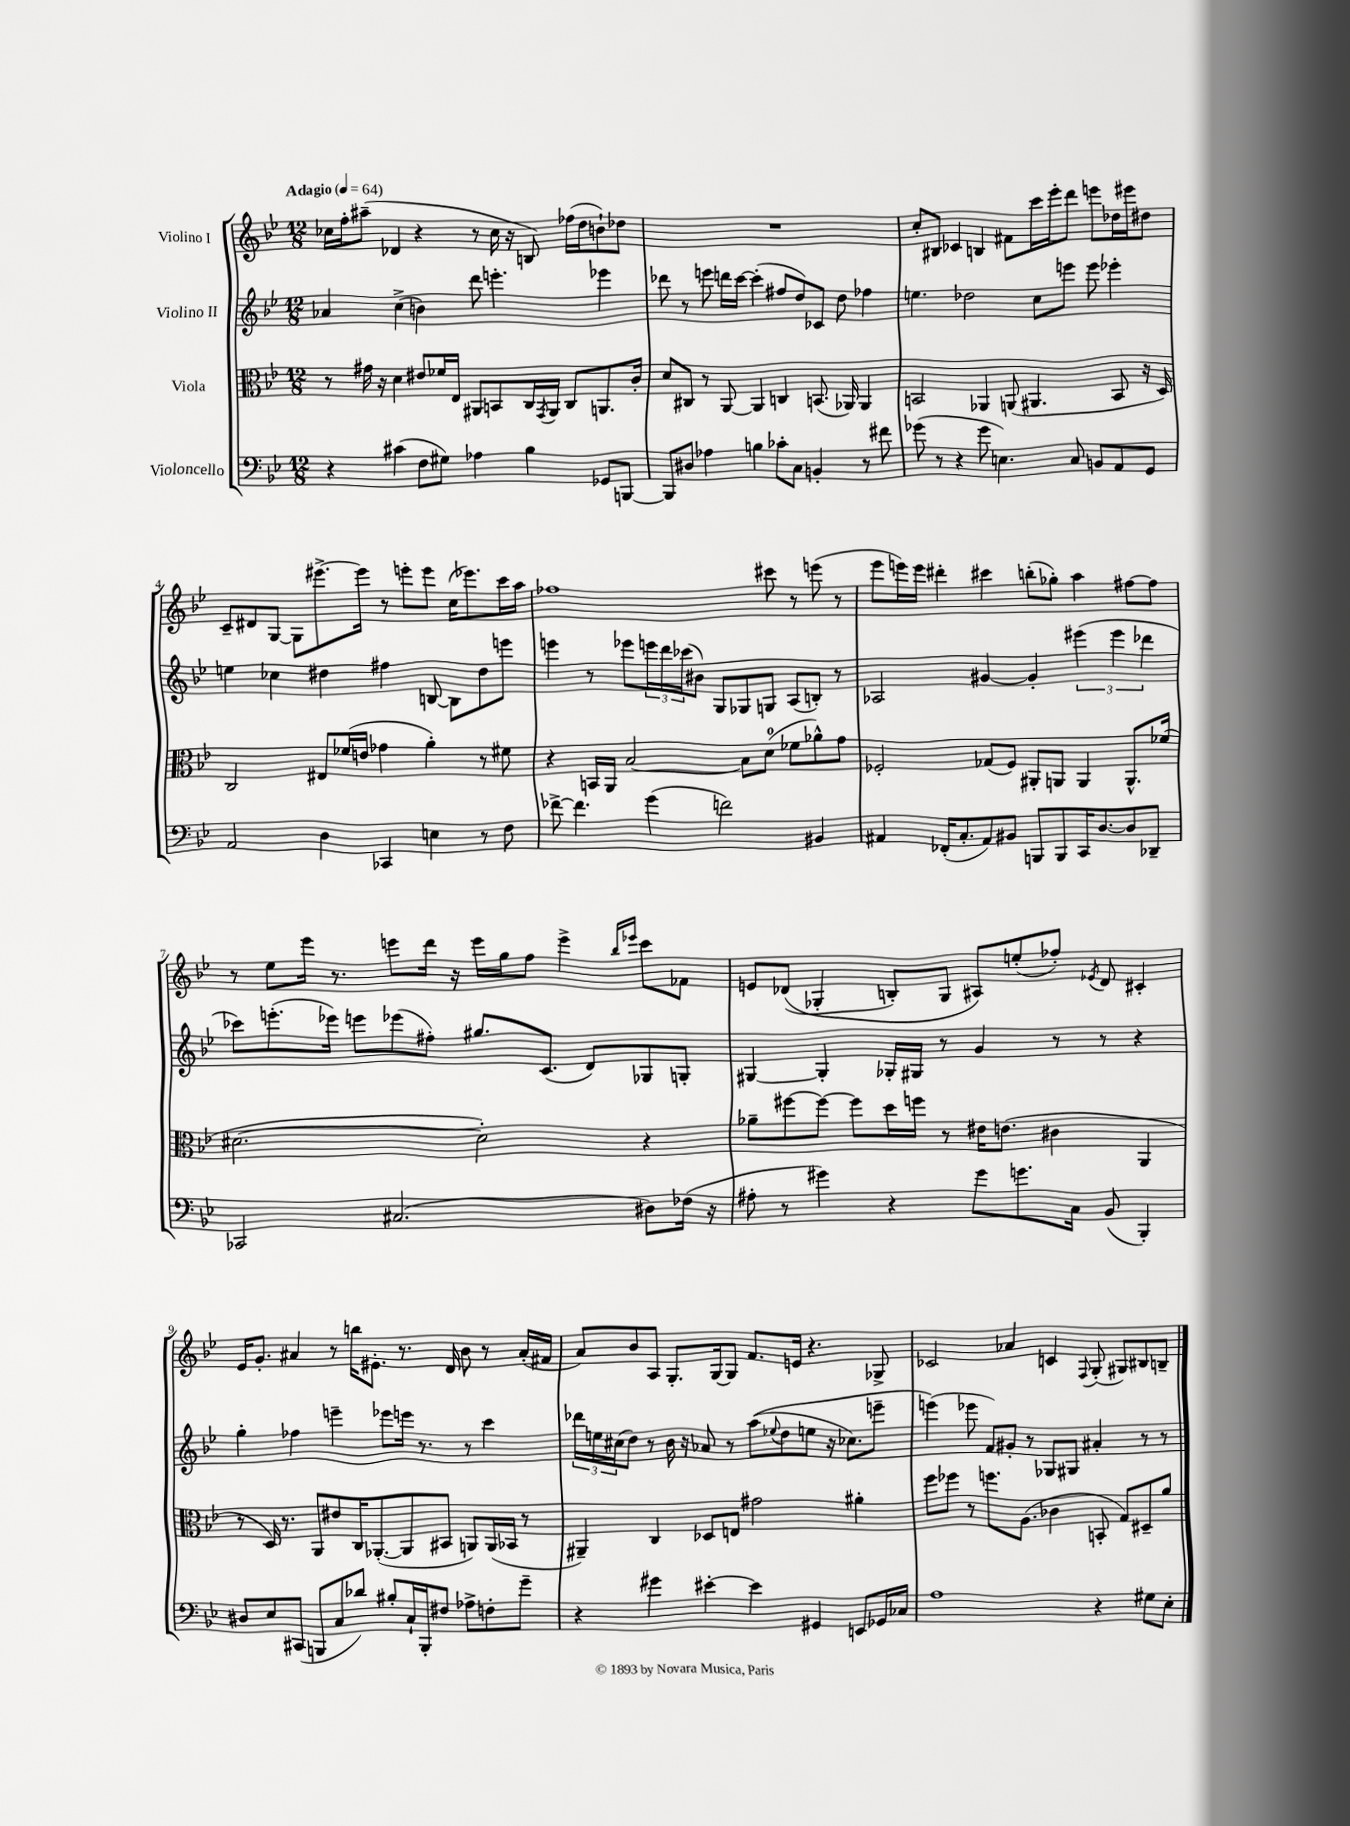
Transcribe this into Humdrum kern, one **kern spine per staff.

**kern	**kern	**kern	**kern
*staff4	*staff3	*staff2	*staff1
*clefF4	*clefC3	*clefG2	*clefG2
*k[b-e-]	*k[b-e-]	*k[b-e-]	*k[b-e-]
*M12/8	*M12/8	*M12/8	*M12/8
*MM64	*MM64	*MM64	*MM64
4r	8r	4a-/	16cc-\LL
.	.	.	16ff'\J
.	16g#\	.	(8aa#~\J
.	16r	.	.
(4c#\	4d\	(4cc^\	4d-/
8F\L	8e#/L	4b\)	4r
8G#\J)	16f-/L	.	.
.	16E-/JJ	.	.
4A-\	8AA#/L	8ddd\	8r
.	8BB/	4.eee'\	16cc-\
.	.	.	16r
4B-\	16C/L	.	8B/)
.	8qGG/	.	.
.	16AA#/JJ	.	.
.	8C/L	.	(16ff-\LL
.	.	.	16dd\J
8GG-/L	8.AA/	4eee-\	8b`\)
[8BBB/J	.	.	8dd-\J
.	16c'/Jk	.	.
=	=	=	=
8BBB/]L	8d/L	8ddd-\	1.r
8D#/J	8C#/J	8r	.
4A-\	8r	8eee\	.
.	[8AA/	16ddd\LL	.
.	.	[16ccc\JJ	.
4B\	4AA/]	(4ccc'\]	.
8c-'\L	4C/	8ff#/L	.
8C\J	.	8dd/)	.
4BB'/	(8.BB/	8c-/J	.
.	.	8dd\	.
.	16AA-/)	.	.
8r	4AA-/	4ff-\	.
8f#\	.	.	.
=	=	=	=
(8g-\	2BB/	4.ee\	8cc'/L
8r	.	.	8B#/J
4r	.	.	4c-/
.	.	2dd-\	.
8g-\	4AA-/	.	4B/
4.E\)	.	.	.
.	(8AA/	.	8f#\L
.	4.AA#/	8cc\L	16ccc\L
.	.	.	16eee-'\J
8C/	.	8eee\J	8ddd\J
8BB/L	.	8eee\	8eee\L
8AA/	8BB/	4eee-'\	16dd-\L
.	.	.	16eee#\J
8GG/J	16r	.	8dd#\J
.	16D/)	.	.
=	=	=	=
2AA/	2C/	4ee\	8c~/L
.	.	.	8d#/
.	.	4cc-\	[8G/J
.	.	.	8G\]L
4D\	8E#/L	4dd#\	[8.eee#^\
.	(16f-/L	.	.
.	16e/JJ	.	16eee#\]Jk
4CC-/	4g-\	4ff#\	8r
.	.	.	8eee'\L
4E\	4a'\)	[8B/	8eee\J
.	.	8B\]L	(16cc\LK
.	.	.	8.eee-\)
8r	8r	8dd#\	.
8F\	8f#\	8eee\J	16ccc\L
.	.	.	16aa\JJ
=	=	=	=
[8f-^\	4r	4eee\	1ff-
4.f-\]	.	.	.
.	16BB/LL	8r	.
.	16AA/JJ	.	.
.	[2B-/	8eee-\L	.
(4g\	.	24eee\L	.
.	.	24ddd\	.
.	.	(24ccc-\J	.
.	.	8b#\J)	.
2f\)	.	8G/L	.
.	8B-\]L	8G-/	.
.	(8d\J	8G/J	8ccc#\
.	8f-\L	(8A/L	8r
4BB#/	8a-^^\)	8B'/J)	(8eee\
.	8g\J	8r	8r
=	=	=	=
4AA#/	2F-'/	2A-/	8eee-\L
.	.	.	16eee\L)
.	.	.	16eee\JJ
(16FF-'/LK	.	.	4ddd#'\
8.C'/	.	.	.
8AA#/)	(8G-/L	[4g#/	4ccc#\
8BB#/J	8F-/J)	.	.
8BBB/L	8AA#'/L	4g#'/]	(8bb'\L
8BBB/	8AA/J	.	8gg-'\J)
16CC/K	4AA/	(6eee#\	4aa\
[8.D/	.	.	.
.	.	6eee#\	.
8D/]	8.AA^^/L	.	[8ff#\L
.	.	6ddd-\	.
8DD-~/J	.	.	8ff#\]J
.	(16f-/Jk	.	.
=	=	=	=
2CC-/	[2.d#\	8ccc-\L)	8r
.	.	(8.eee'\	8ee-\L
.	.	.	16eee-\Jk
.	.	16eee-\Jk)	8.r
.	.	8eee\L	.
(2.C#/	.	(8eee-\	8eee\L
.	.	8ff#'\J)	16ddd\Jk
.	.	.	16r
.	2d#'\])	8.gg#/L	16eee\LL
.	.	.	16gg\J
.	.	.	8ff\J
.	.	(8.c/J	.
.	.	.	4eee^\
.	.	8d/L)	.
.	.	.	16qqbb-/LL
.	.	.	16qqeee-/JJ
8D#\L)	4r	8G-/	8ccc\L
(16F-\Jk	.	8G'/J	8f-\J
16r	.	.	.
=	=	=	=
8A#'\	8a-~\L	[4G#/	8e/L
8r	[8ff#\	.	&((8d-/J
4g#\)	8ff#\_J	4G#'/]	4G-'/
.	8ff#\]L	.	.
4r	16dd\L	16G-'/LL	8B'/L)
.	16ff\JJ	16G#/JJ	.
.	8r	8r	8G-/J
8g#\L	16e#\LK	4g/	8A#/L&)
.	(8.e\J	.	.
8.g\	.	.	(8ee'/
.	4c#\	8r	8ff-'/J)
16C\Jk	.	.	.
.	.	.	8qe-/
(8BB-/	.	8r	8d-/
4BBB-'/)	4AA/	4r	4c#'/
=	=	=	=
8D#/L	8r	4gg'\	16e-/LK
.	.	.	8.g'/J
8E-/	16D/)	.	.
.	8.r	.	.
(8CC#/J	.	4ff-\	4a#/
8BBB/L	8AA/L	.	.
8C/	8e#/	4eee~\	8r
8d-/J)	16C/K	.	16bb\LK
.	([8.AA-'/	.	8.e#'\J
8B#'/L	.	8eee-\L	.
16C`/L	8AA-/]	16eee\Jk	8.r
16BBB'/J	.	8.r	.
8F#/J	8BB#/J	.	.
.	.	.	16d/
8A-^\L	8AA/L)	8r	8b-\
8F'\	(16AA/L	4ccc\	8r
.	16BB-/JJ	.	.
8g~\J	8r	.	(16a#'/LL
.	.	.	16f#/JJ
=	=	=	=
4r	4AA#~/)	24ddd-\LL	8a/L)
.	.	24ee\	.
.	.	(24cc#\J	.
.	.	8dd\J)	8b-/
4g#\	4C/	8r	8A/J
.	.	16b-\	8.G'/L
.	.	16r	.
[4e#'\	8D-/L	8a-/	.
.	.	.	[16G/k
.	8E/J	8r	8G/]J
4e#\]	2g#\	&((8aa\L	8.f/L
.	.	8qqee-/	.
.	.	8dd\	.
.	.	.	16e/Jk
4GG#/	.	8ee\J	4.r
.	.	16r	.
.	.	8.cc-\L)	.
8EE/L	4a#'\	.	.
16GG-/L	.	8eee~\J	8G-^/
16C-/JJ	.	.	.
=	=	=	=
1A	8ff\L	(4eee\&)	2c-/
.	8ff-\J	.	.
.	8r	8eee-\	.
.	8.ff\L	8f/L)	.
.	.	8g#'/J	4a-/
.	(8.A\J	.	.
.	.	8r	.
.	4c-\	8G-/L	4c/
.	.	8G#/J	.
.	.	.	8qqF/
4r	8BB'/	4a#'/	(8G'/
.	8G/L)	.	8G#/L)
8G#\L	8D#~/	8r	8B#/
8E-'\J	8a/J	8r	8B~/J
==	==	==	==
*-	*-	*-	*-
